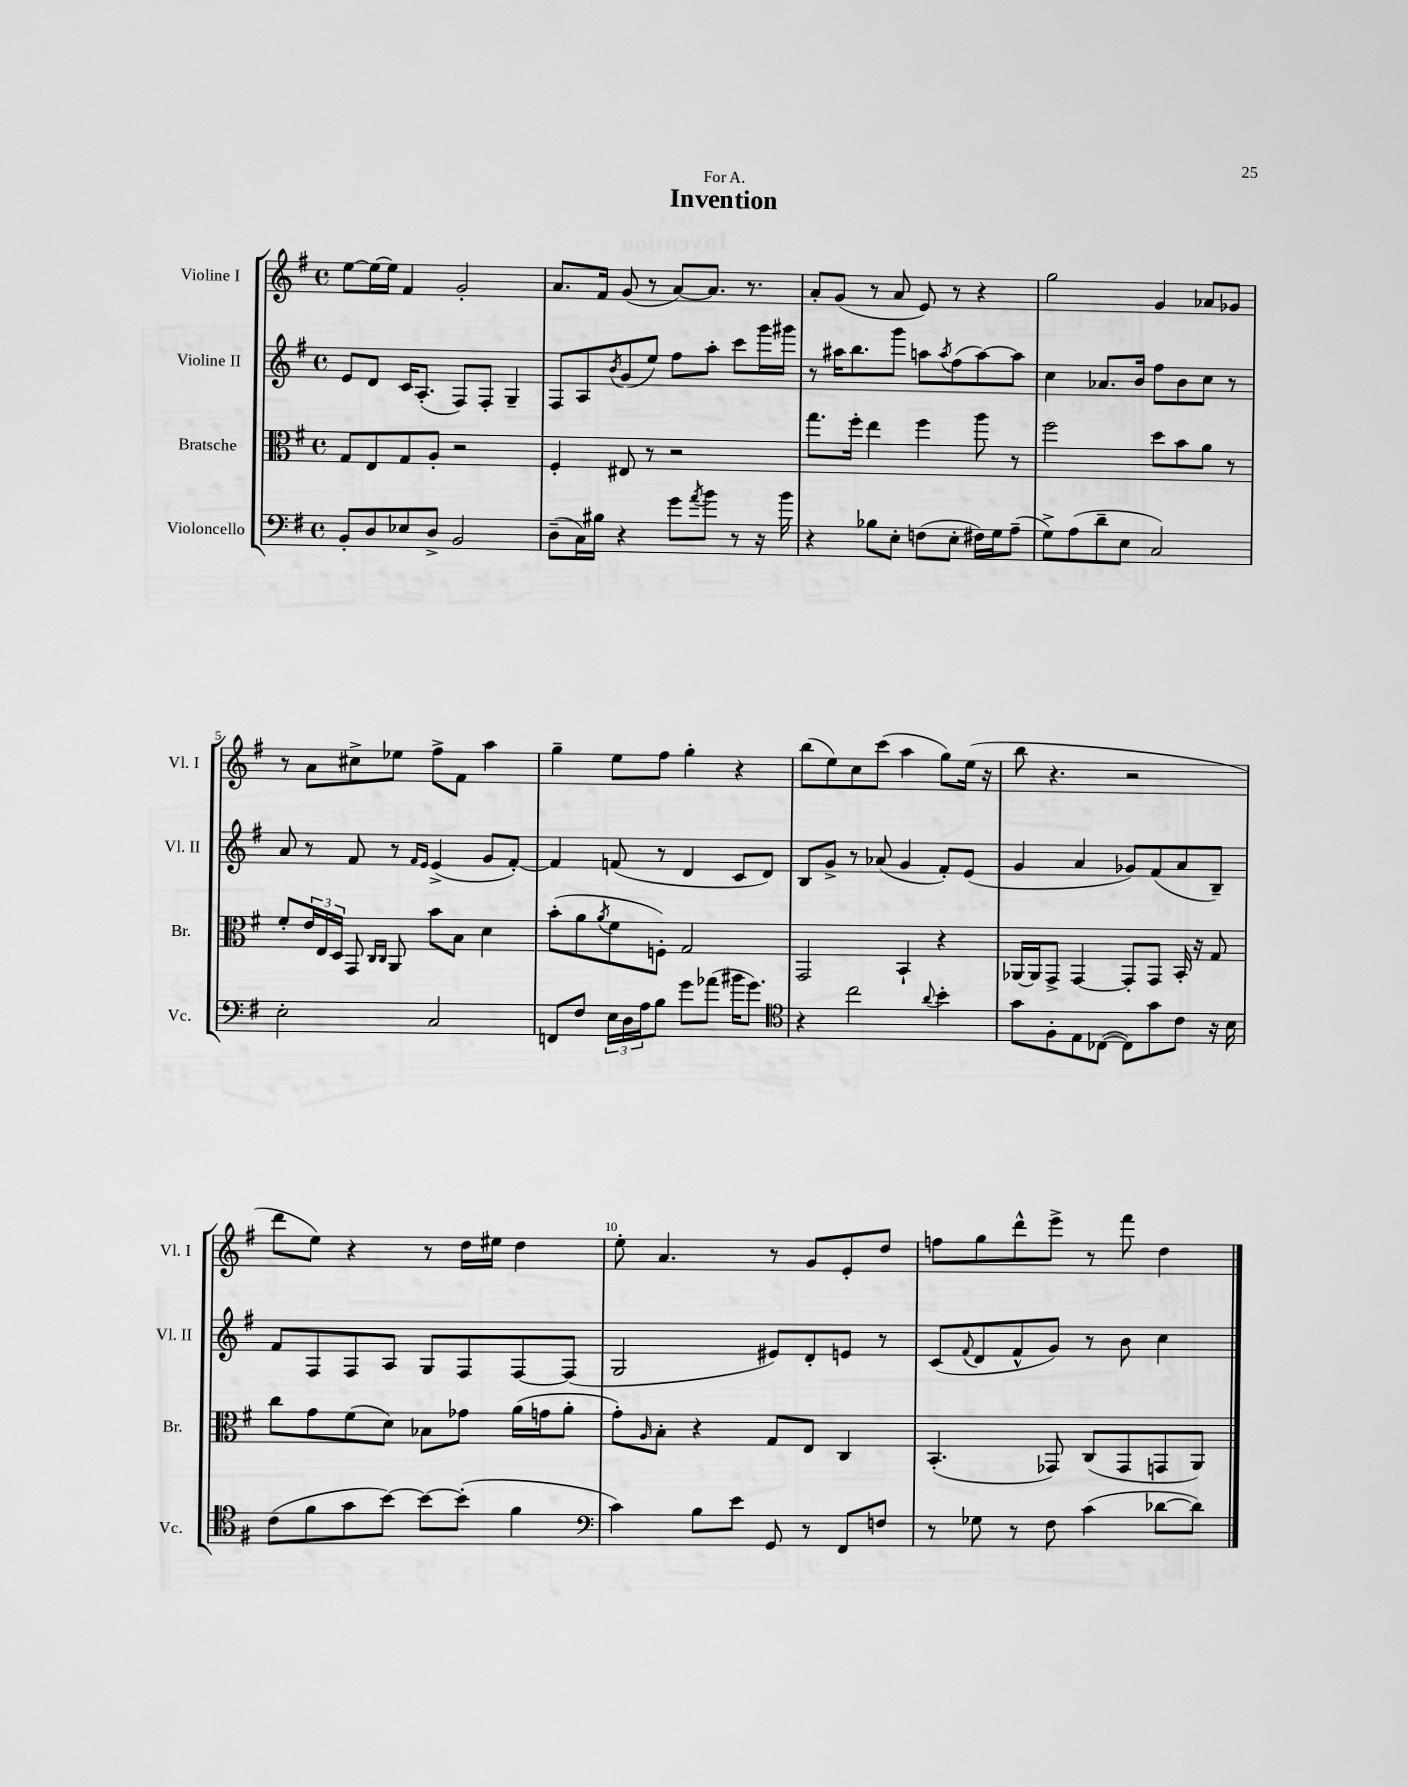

**kern	**kern	**kern	**kern
*part4	*part3	*part2	*part1
*staff4	*staff3	*staff2	*staff1
*I"Violoncello	*I"Bratsche	*I"Violine II	*I"Violine I
*I'Vc.	*I'Br.	*I'Vl. II	*I'Vl. I
*clefF4	*clefC3	*clefG2	*clefG2
*k[f#]	*k[f#]	*k[f#]	*k[f#]
*M4/4	*M4/4	*M4/4	*M4/4
*met(c)	*met(c)	*met(c)	*met(c)
=1	=1	=1	=1
8BB'/L	8G/L	8e/L	[8ee\L
8D/	8E/	8d/J	16ee\L_
.	.	.	16ee\JJ]
8E-X/	8G/	16c/KL	4f#/
.	.	(8.A'/J	.
8D^/J	8A'/J	.	.
2BB/	2r	8F#/L)	2g'/
.	.	8F#'/J	.
.	.	4G~/	.
=2	=2	=2	=2
(8D~\L	4F#'/	8F#/L	8.a/L
16C\L)	.	8A/	.
16B#X\JJ	.	.	16f#/Jk
.	.	8qb/	.
4r	8E#X/	(8g/	(8g/
.	8r	8ee/J)	8r
8g\L	2r	8ff#\L	[8a/L)
8qa/	.	.	.
8b\J	.	8aa'\J	8.a/J]
8r	.	8ccc\L	.
.	.	.	8.r
16r	.	16ggg\L	.
16b\	.	16ggg#X\JJ	.
=3	=3	=3	=3
4r	8.gg\L	8r	8a'/L
.	.	16aa#X\KL	(8g/J
.	16ff#'\Jk	8.bb\	.
8B-X\L	4ee\	.	8r
8E'\J	.	8ggg\J	8a/
(8Fn\L	4ff#\	8aan\L	8e/)
.	.	8qaa/	.
8E'\J	.	(8ff#\	8r
16F#X\LL)	8aa\	[8aa\)	4r
16G\J	.	.	.
(8A~\J	8r	8aa\J]	.
=4	=4	=4	=4
8G^\L)	2ff#\	4cc\	2gg\
(8A\	.	.	.
8d~\	.	8.a-X/L	.
8E\J	.	.	.
.	.	16b/Jk	.
2C/)	8dd\L	8ff#\L	4g/
.	8b\	8b\	.
.	8a\J	8cc\J	8a-X/L
.	8r	8r	8g-X/J
!!LO:LB:g=z
=5	=5	=5	=5
2E'\	8f#'/L	8a/	8r
.	24e/L	8r	8a\L
.	24E/	.	.
.	24D/JJ	.	.
.	8GG/	8f#/	8cc#X^\
.	16qqC/LL	.	.
.	16qqC/JJ	.	.
.	8AA/	8r	8ee-X\J
.	.	16qqf#/LL	.
.	.	16qqe/JJ	.
2C/	8b\L	(4e^/	8ff#^\L
.	8B\J	.	8f#\J
.	4d\	8g/L	4aa\
.	.	[8f#'/J)	.
=6	=6	=6	=6
8FFn/L	(8b'\L	4f#/]	4gg~\
8F#/J	8a\	.	.
.	8qa/	.	.
24E\LL	8f#\	(8fn/	8ee\L
24D\	.	.	.
24A\J	.	.	.
8B\J	8Fn'\J)	8r	8ff#\J
8g\L	2G/	4d/	4gg'\
(8a-X\J	.	.	.
16b#X\KL	.	8c/L	4r
8.g\J)	.	.	.
.	.	8d/J)	.
=7	=7	=7	=7
*clefC4	*	*	*
4r	2GG/	8B/L	(8bb\L
.	.	8g^/J	8ee\)
2cc\	.	8r	8cc\
.	.	(8a-X/	(8ccc\J
.	4BB`/	4g/	4aa\
8qqa/	.	.	.
4b'\	4r	8f#'/L)	8gg\L)
.	.	(8e/J	(16ee\Jk
.	.	.	16r
=8	=8	=8	=8
8g\L	[16AA-X/LL	4g/	8bb\
.	16AA-/J]	.	.
8F#'\	8GG^/J	.	4.r
8E\	[4GG/	4a/	.
([8C-X\J	.	.	.
8C-\L])	8GG'/L]	8g-X/L)	2r
8g\	8GG/J	(8f#/	.
8c\J	16BB'/	8a/	.
.	16r	.	.
16r	8G/	8B~/J)	.
16B\	.	.	.
!!LO:LB:g=z
=9	=9	=9	=9
(8c\L	8cc\L	8f#/L	8ddd\L
8f#\	8g\	8F#/	8ee\J)
8g\	(8f#\	8F#/	4r
[8b\J)	8d\J)	8A/J	.
8b\L_	8B-X\L	8G/L	8r
(8b'\J]	8g-X\J	8F#/	16dd\LL
.	.	.	16ee#X\JJ
4f#\	(16a\LL	[8F#/	4dd\
.	16gn\J	.	.
.	8a'\J	(8F#/J]	.
=10	=10	=10	=10
*clefF4	*	*	*
4c\)	8g'\L)	2G/	8ee'\
.	16qqA/	.	.
.	8B'\J	.	4.a/
8B\L	4r	.	.
8e\J	.	.	.
8GG/	8G/L	8e#X/L)	8r
8r	8E/J	8d'/	8g/L
8FF#/L	4C/	8en/J	8e'/
8Fn/J	.	8r	8dd/J
=11	=11	=11	=11
8r	(4.BB'/	(8c/L	8ffn\L
.	.	8qqf#/	.
8G-X\	.	8d/	8gg\
8r	.	8f#^^/	8ddd^^\
8F#\	8GG-X/)	8g/J)	8eee^\J
(4c\	(8C/L	8r	8r
.	8GG-/	8b\	8fff#\
[8d-X\L	8GGn/	4cc\	4dd\
8d-\J])	8AA/J)	.	.
==	==	==	==
*-	*-	*-	*-
